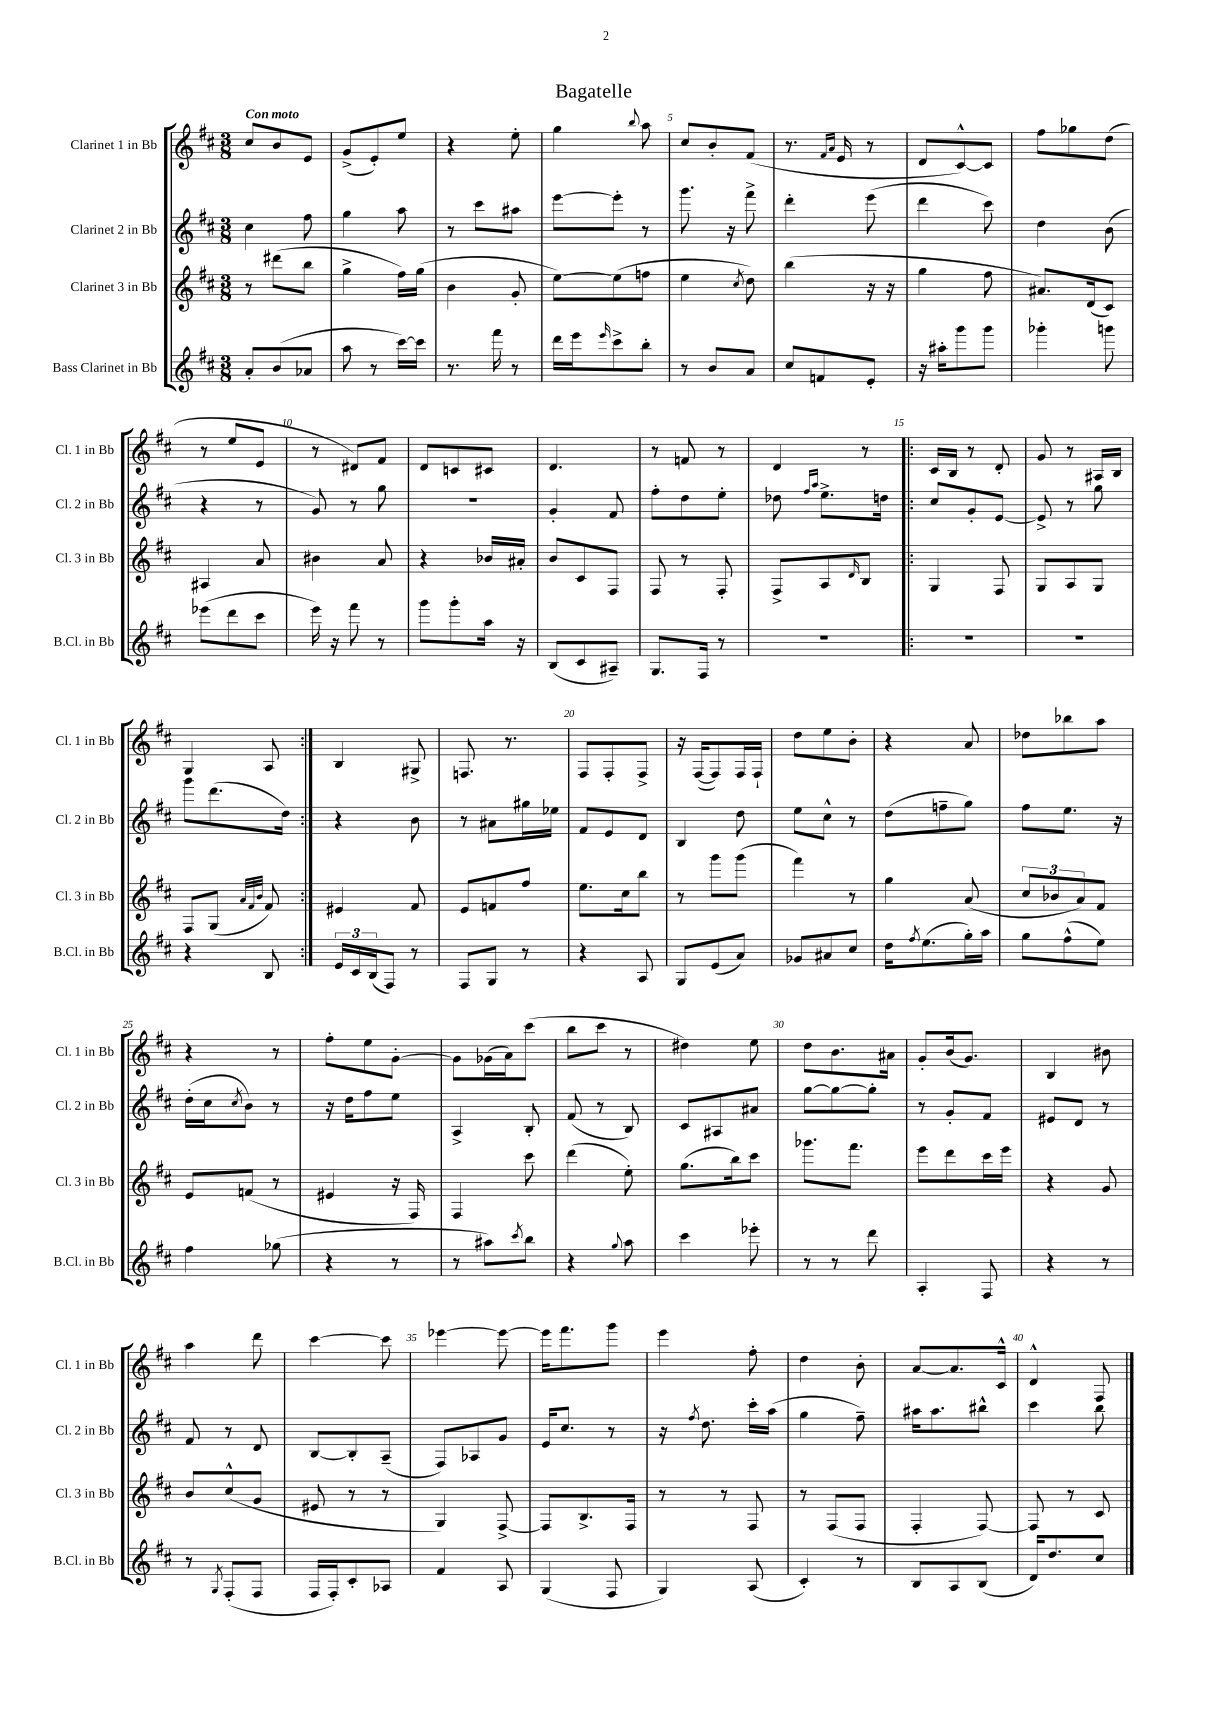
\header { title = "Bagatelle" }
<<
\new StaffGroup <<
\new Staff = "s0" \with { instrumentName = "Clarinet 1 in Bb" shortInstrumentName = "Cl. 1 in Bb" } {
    \clef treble \key d \major \numericTimeSignature \time 3/8 \tempo "Con moto"
    cis''8 b'8 e'8 |
    g'8->( e'8-.) e''8 |
    r4 e''8-. |
    g''4 \appoggiatura { b''8 } a''8 |
    cis''8 b'8-. fis'8( |
    r8. \grace { fis'16 a'16 } e'16 r8 |
    d'8 cis'8~-^) cis'8 |
    fis''8 ges''8 d''8( |
    r8 e''8 e'8 |
    r8 dis'8) fis'8 |
    d'8 c'8 cis'8 |
    d'4. |
    r8 f'8 r8 |
    d'4 r8 |
    \repeat volta 2 { cis'16 b16 r8 d'8-. |
    g'8 r8 ais16 b16 |
    g4 a8 | }
    b4 gis8-> |
    f8. r8. |
    fis8 fis8-. fis8-> |
    r16 fis16~( fis8) fis16 fis16-! |
    d''8 e''8 b'8-. |
    r4 a'8 |
    des''8 bes''8 a''8 |
    r4 r8 |
    fis''8-. e''8 g'8~-. |
    g'8 ges'16( a'16) cis'''8( |
    b''8 cis'''8 r8 |
    dis''4) e''8 |
    d''8 b'8. ais'16 |
    g'8-. b'16( g'8.) |
    b4 bis'8 |
    a''4 d'''8 |
    cis'''4~ cis'''8 |
    ees'''4~ ees'''8~ |
    ees'''16 fis'''8. g'''8 |
    e'''4 fis''8-. |
    d''4 b'8-. |
    a'8~ a'8. cis'16-^ |
    d'4-^ fis8 \bar "|." |
}
\new Staff = "s1" \with { instrumentName = "Clarinet 2 in Bb" shortInstrumentName = "Cl. 2 in Bb" } {
    \clef treble \key d \major \numericTimeSignature \time 3/8
    cis''4 fis''8 |
    g''4 a''8 |
    r8 cis'''8 ais''8 |
    e'''8~ e'''8-. r8 |
    g'''8. r16 fis'''8-> |
    d'''4-. e'''8( |
    d'''4 cis'''8) |
    d''4 b'8( |
    r4 r8 |
    g'8) r8 g''8 |
    R4. |
    g'4-. fis'8 |
    fis''8-. d''8 e''8-. |
    des''8 \grace { fis''16 a''16 } e''8.-> d''16 |
    \repeat volta 2 { cis''8 g'8-. e'8~ |
    e'8-> r8 g''8 |
    g'''8 d'''8.( d''16) | }
    r4 b'8 |
    r8 ais'8 gis''16 ees''16 |
    fis'8 e'8 d'8 |
    b4 d''8 |
    e''8 cis''8-^ r8 |
    d''8( f''8-- g''8) |
    fis''8 e''8. r16 |
    d''16-.( cis''16 \acciaccatura { cis''8 } b'8) r8 |
    r16 d''16 fis''8 e''8 |
    a4-> b8-. |
    fis'8( r8 b8) |
    cis'8 ais8 ais'8 |
    g''8~ g''8~ g''8-. |
    r8 g'8-. fis'8 |
    eis'8 d'8 r8 |
    fis'8 r8 d'8 |
    b8~ b8-. a8--( |
    fis8) aes8 g'8 |
    e'16 cis''8. r8 |
    r16 \acciaccatura { fis''8 } d''8. cis'''16-. a''16( |
    g''4 fis''8--) |
    ais''16 ais''8. bis''8-^ |
    cis'''4 b''8 \bar "|." |
}
\new Staff = "s2" \with { instrumentName = "Clarinet 3 in Bb" shortInstrumentName = "Cl. 3 in Bb" } {
    \clef treble \key d \major \numericTimeSignature \time 3/8
    r8 dis'''8( b''8 |
    g''4-> fis''16) g''16( |
    b'4 g'8-. |
    e''8~) e''8( f''8 |
    e''4 \acciaccatura { cis''8 } d''8) |
    b''4( r16 r16 |
    g''4 fis''8 |
    ais'8.) d'16( cis'8) |
    ais4 a'8 |
    bis'4 a'8 |
    r4 bes'16 ais'16-. |
    b'8 cis'8 fis8 |
    fis8 r8 fis8-. |
    fis8-> a8 \grace { d'16 } b8 |
    \repeat volta 2 { g4 fis8 |
    g8 a8 g8 |
    fis8 g8( \grace { a'32 fis'32 b'32 } fis'8) | }
    eis'4 fis'8 |
    e'8 f'8 fis''8 |
    e''8. cis''16 b''8 |
    r8 g'''8 g'''8( |
    fis'''4) r8 |
    g''4 a'8( |
    \tuplet 3/2 { cis''8 bes'8 a'8) } fis'8 |
    e'8 f'8( r8 |
    eis'4 r16 fis16) |
    fis4 cis'''8 |
    d'''4( e''8-.) |
    g''8.( b''16) cis'''8 |
    ges'''8. fis'''8. |
    e'''8 d'''8 cis'''16 e'''16 |
    r4 g'8 |
    b'8 cis''8-^( g'8 |
    eis'8 r8 r8 |
    g4) fis8~-> |
    fis8 b8.-> fis16 |
    r8 r8 fis8 |
    r8 fis8( fis8 |
    fis4-. fis8~) |
    fis8 r8 cis'8 \bar "|." |
}
\new Staff = "s3" \with { instrumentName = "Bass Clarinet in Bb" shortInstrumentName = "B.Cl. in Bb" } {
    \clef treble \key d \major \numericTimeSignature \time 3/8
    a'8-. b'8( aes'8 |
    a''8 r8 cis'''16~) cis'''16 |
    r8. fis'''16 r8 |
    d'''16 e'''16 \grace { e'''16 } cis'''8-> b''8-. |
    r8 b'8 a'8 |
    cis''8 f'8 e'8-. |
    r16 ais''16-. g'''8 g'''8 |
    ges'''4-. g'''8 |
    ees'''8( d'''8 cis'''8 |
    e'''16) r16 fis'''8 r8 |
    g'''8 g'''8-. a''16 r16 |
    b8( cis'8 ais8--) |
    g8. fis16 r8 |
    R4. |
    \repeat volta 2 { R4. |
    R4. |
    r4 b8 | }
    \tuplet 3/2 { e'16 cis'16 b16( } fis8) r8 |
    fis8 g8 r8 |
    r4 a8 |
    g8 e'8( a'8) |
    ges'8 ais'8 cis''8 |
    d''16 \acciaccatura { fis''8 } e''8.( g''16-.) a''16 |
    g''8 fis''8-^( e''8) |
    fis''4 ges''8( |
    r4 r8 |
    r8 ais''8) \acciaccatura { cis'''8 } b''8 |
    r4 \appoggiatura { g''8 } a''8 |
    cis'''4 ees'''8-. |
    r8 r8 d'''8 |
    a4-. fis8 |
    r4 r8 |
    r8 \acciaccatura { g8 } fis8-.( fis8 |
    fis16 fis16-.) cis'8-. aes8 |
    fis'4 a8 |
    g4( fis8 |
    g4) a8( |
    cis'4-.) r8 |
    b8 a8 b8( |
    d'16) d''8. cis''8 \bar "|." |
}
>>
>>
\layout { \context { \Score \override BarNumber.break-visibility = ##(#f #t #t) barNumberVisibility = #(every-nth-bar-number-visible 5) } }
